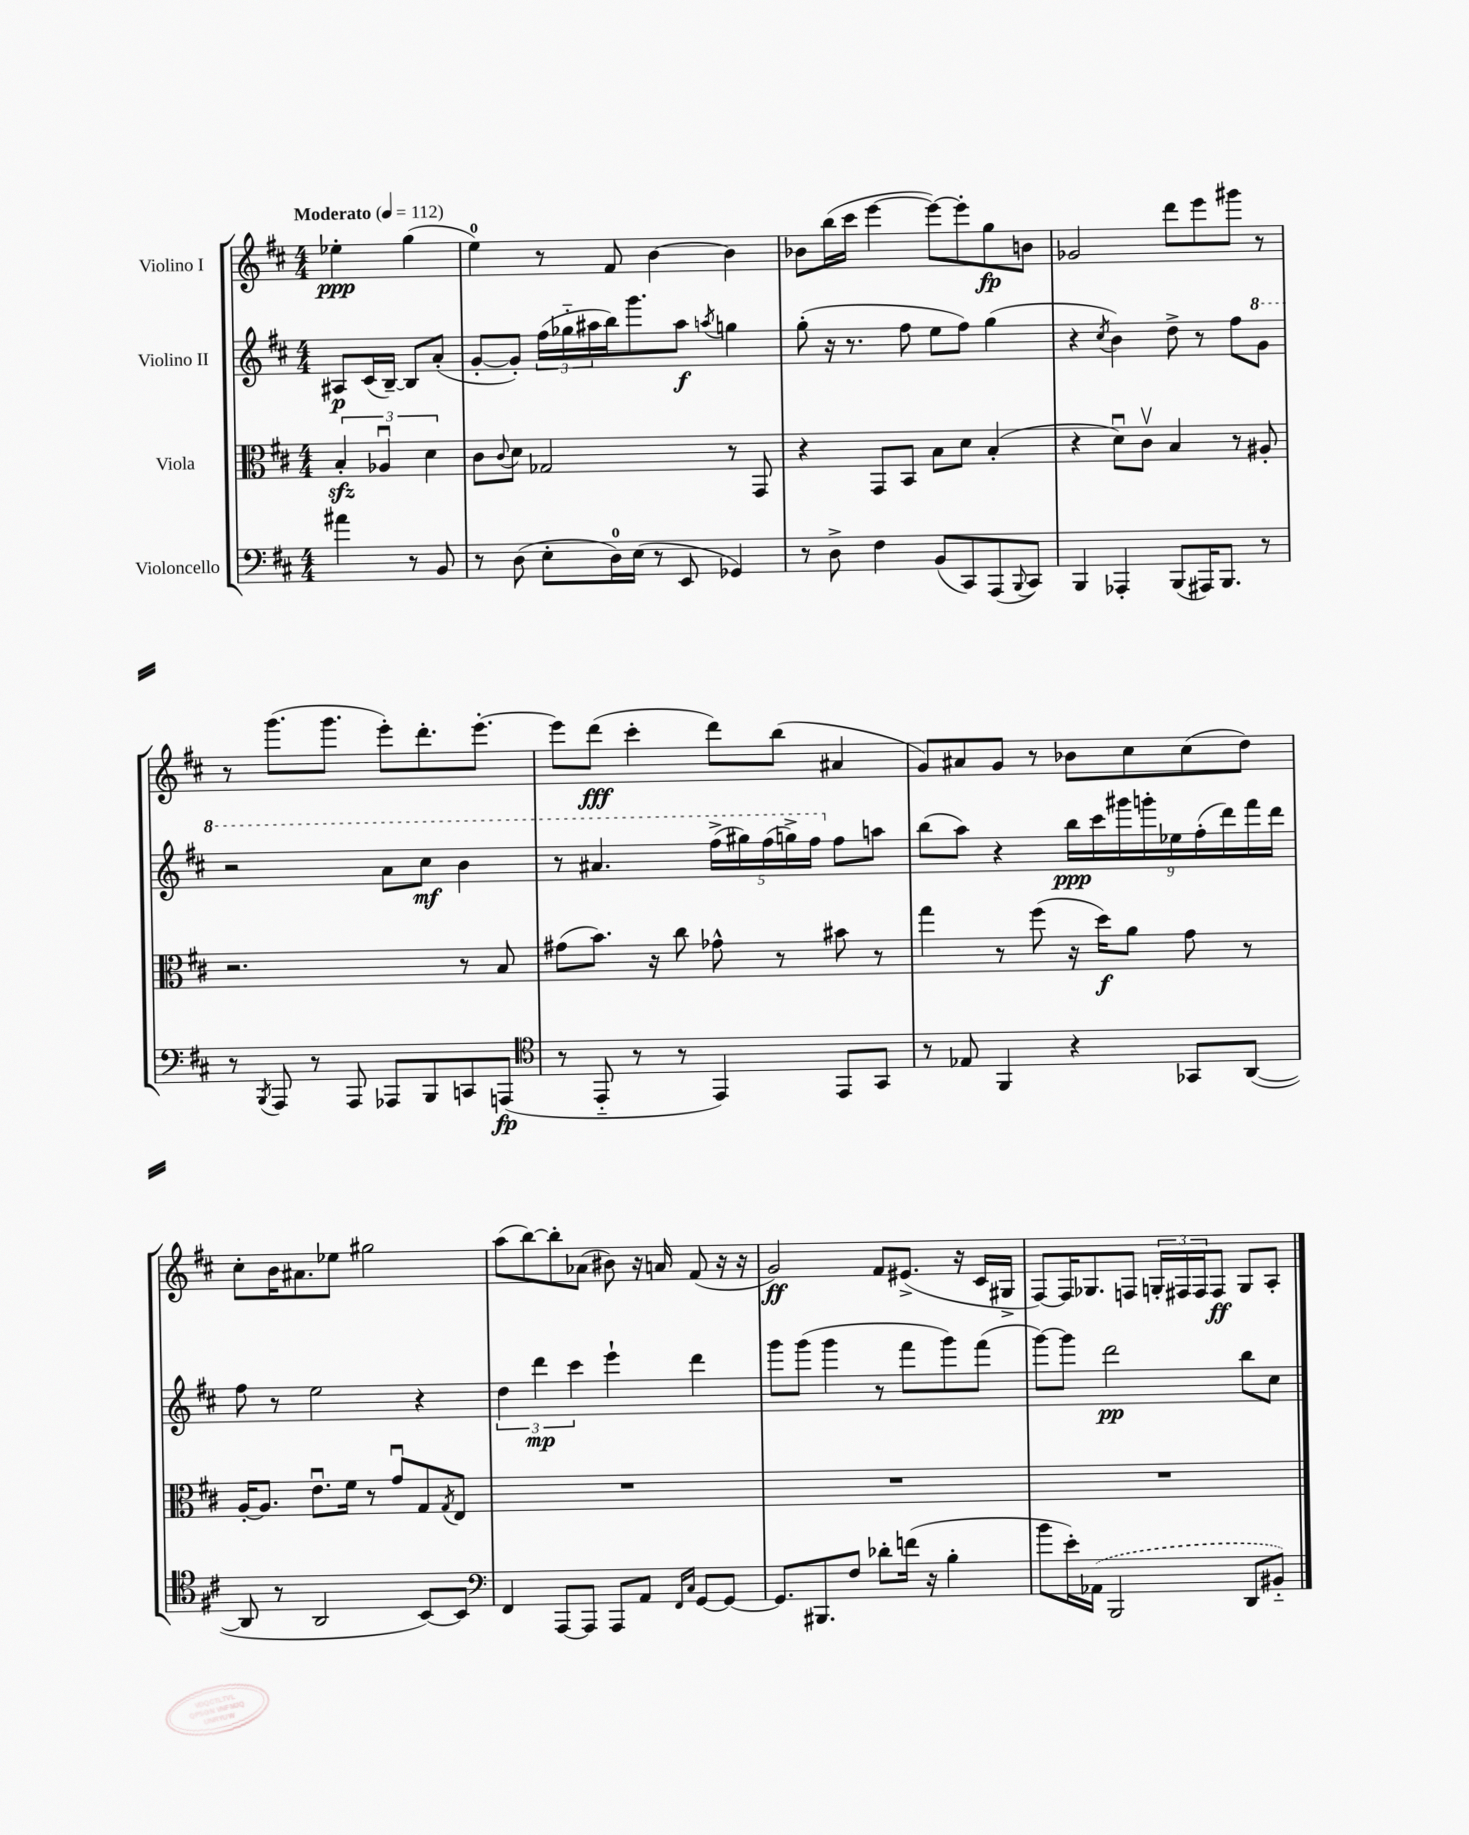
<<
\new StaffGroup <<
\new Staff = "s0" \with { instrumentName = "Violino I" } {
    \clef treble \key d \major \numericTimeSignature \time 4/4 \partial 2 \tempo "Moderato" 4 = 112
    ees''4-.\ppp g''4( |
    e''4-0) r8 fis'8 b'4~ b'4 |
    bes'8 b''16( cis'''16 e'''4~ e'''8~) e'''8-. g''8\fp b'8 |
    ges'2 d'''8 e'''8 gis'''8 r8 |
    r8 g'''8.( g'''8. e'''8-.) d'''8.-. e'''8.~-. |
    e'''8 d'''8\fff( cis'''4-. d'''8) b''8( ais'4 |
    g'8) ais'8 g'8 r8 bes'8 cis''8 cis''8( d''8) |
    cis''8-. b'16 ais'8. ees''8 gis''2 |
    a''8( b''8~) b''8-. aes'8( bis'8) r16 a'16 fis'8( r16 r16 |
    g'2\ff) fis'8 eis'8.->( r16 cis'16 gis16-> |
    fis8~) fis16 ges8. f8 \tuplet 3/2 { g16-. fis16 fis16 } fis8\ff g8 a8-. \bar "|." |
}
\new Staff = "s1" \with { instrumentName = "Violino II" } {
    \clef treble \key d \major \numericTimeSignature \time 4/4 \partial 2
    ais8\p cis'16( b16~--) b8 a'8-.( |
    g'8~-. g'8-.) \tuplet 3/2 { fis''16( ges''16-_ ais''16 } b''16) g'''8. ais''8\f \acciaccatura { a''8 } g''4 |
    g''8-.( r16 r8. fis''8 e''8 fis''8) g''4( |
    r4 \acciaccatura { cis''8 } b'4) d''8-> r8 fis''8 \ottava #1 g''8 |
    r2 a''8 cis'''8\mf b''4 |
    r8 ais''4. \tuplet 5/4 { fis'''16->( gis'''16) fis'''16( g'''16->) fis'''16 \ottava #0 } fis''8 a''8 |
    b''8( a''8) r4 \tuplet 9/8 { b''16\ppp cis'''16 gis'''16 g'''16-. ees''16 fis''16-.( d'''16) fis'''16 d'''16 } |
    fis''8 r8 e''2 r4 |
    \tuplet 3/2 { d''4 d'''4\mp cis'''4 } e'''4-! d'''4 |
    g'''8 g'''8( g'''4 r8 fis'''8 g'''8) fis'''8( |
    g'''8~) g'''8 d'''2\pp b''8 cis''8 \bar "|." |
}
\new Staff = "s2" \with { instrumentName = "Viola" } {
    \clef alto \key d \major \numericTimeSignature \time 4/4 \partial 2
    \tuplet 3/2 { b4-.\sfz aes4\downbow d'4 } |
    cis'8 \appoggiatura { cis'8 } d'8 ges2 r8 g,8 |
    r4 g,8 b,8 b8 d'8 b4-.( |
    r4 d'8\downbow) cis'8\upbow b4 r8 ais8-. |
    r2. r8 b8 |
    gis'8( b'8.) r16 cis''8 ges'8-^ r8 bis'8 r8 |
    g''4 r8 fis''8( r16 d''16\f) a'8 g'8 r8 |
    a16~-. a8. e'8.\downbow fis'16 r8 g'8\downbow g8 \acciaccatura { g8 } e8 |
    R1 |
    R1 |
    R1 \bar "|." |
}
\new Staff = "s3" \with { instrumentName = "Violoncello" } {
    \clef bass \key d \major \numericTimeSignature \time 4/4 \partial 2
    ais'4 r8 b,8 |
    r8 d8( e8-. d16-0) e16( r8 e,8 ges,4) |
    r8 d8-> fis4 b,8( cis,8) a,,8( \appoggiatura { b,,8 } cis,8) |
    b,,4 aes,,4-. b,,8( ais,,16) b,,8. r8 |
    r8 \acciaccatura { b,,8 } a,,8 r8 a,,8 aes,,8 b,,8 c,8 a,,8\fp( |
    \clef tenor r8 e,8-_ r8 r8 e,4) e,8 g,8 |
    r8 ees8 fis,4 r4 ges,8 a,8~( |
    a,8 r8 a,2 b,8~) b,8 |
    \clef bass fis,4 a,,8~ a,,8 a,,8 a,8 \grace { fis,16 cis16 } g,8~ g,8~ |
    g,8. bis,,8. fis8 des'8-. f'16( r16 b4-. |
    b'8 e'16-.) \once \slurDashed aes,16( b,,2 d,8 bis,8-_) \bar "|." |
}
>>
>>
\layout { \context { \Score \remove "Bar_number_engraver" } }
